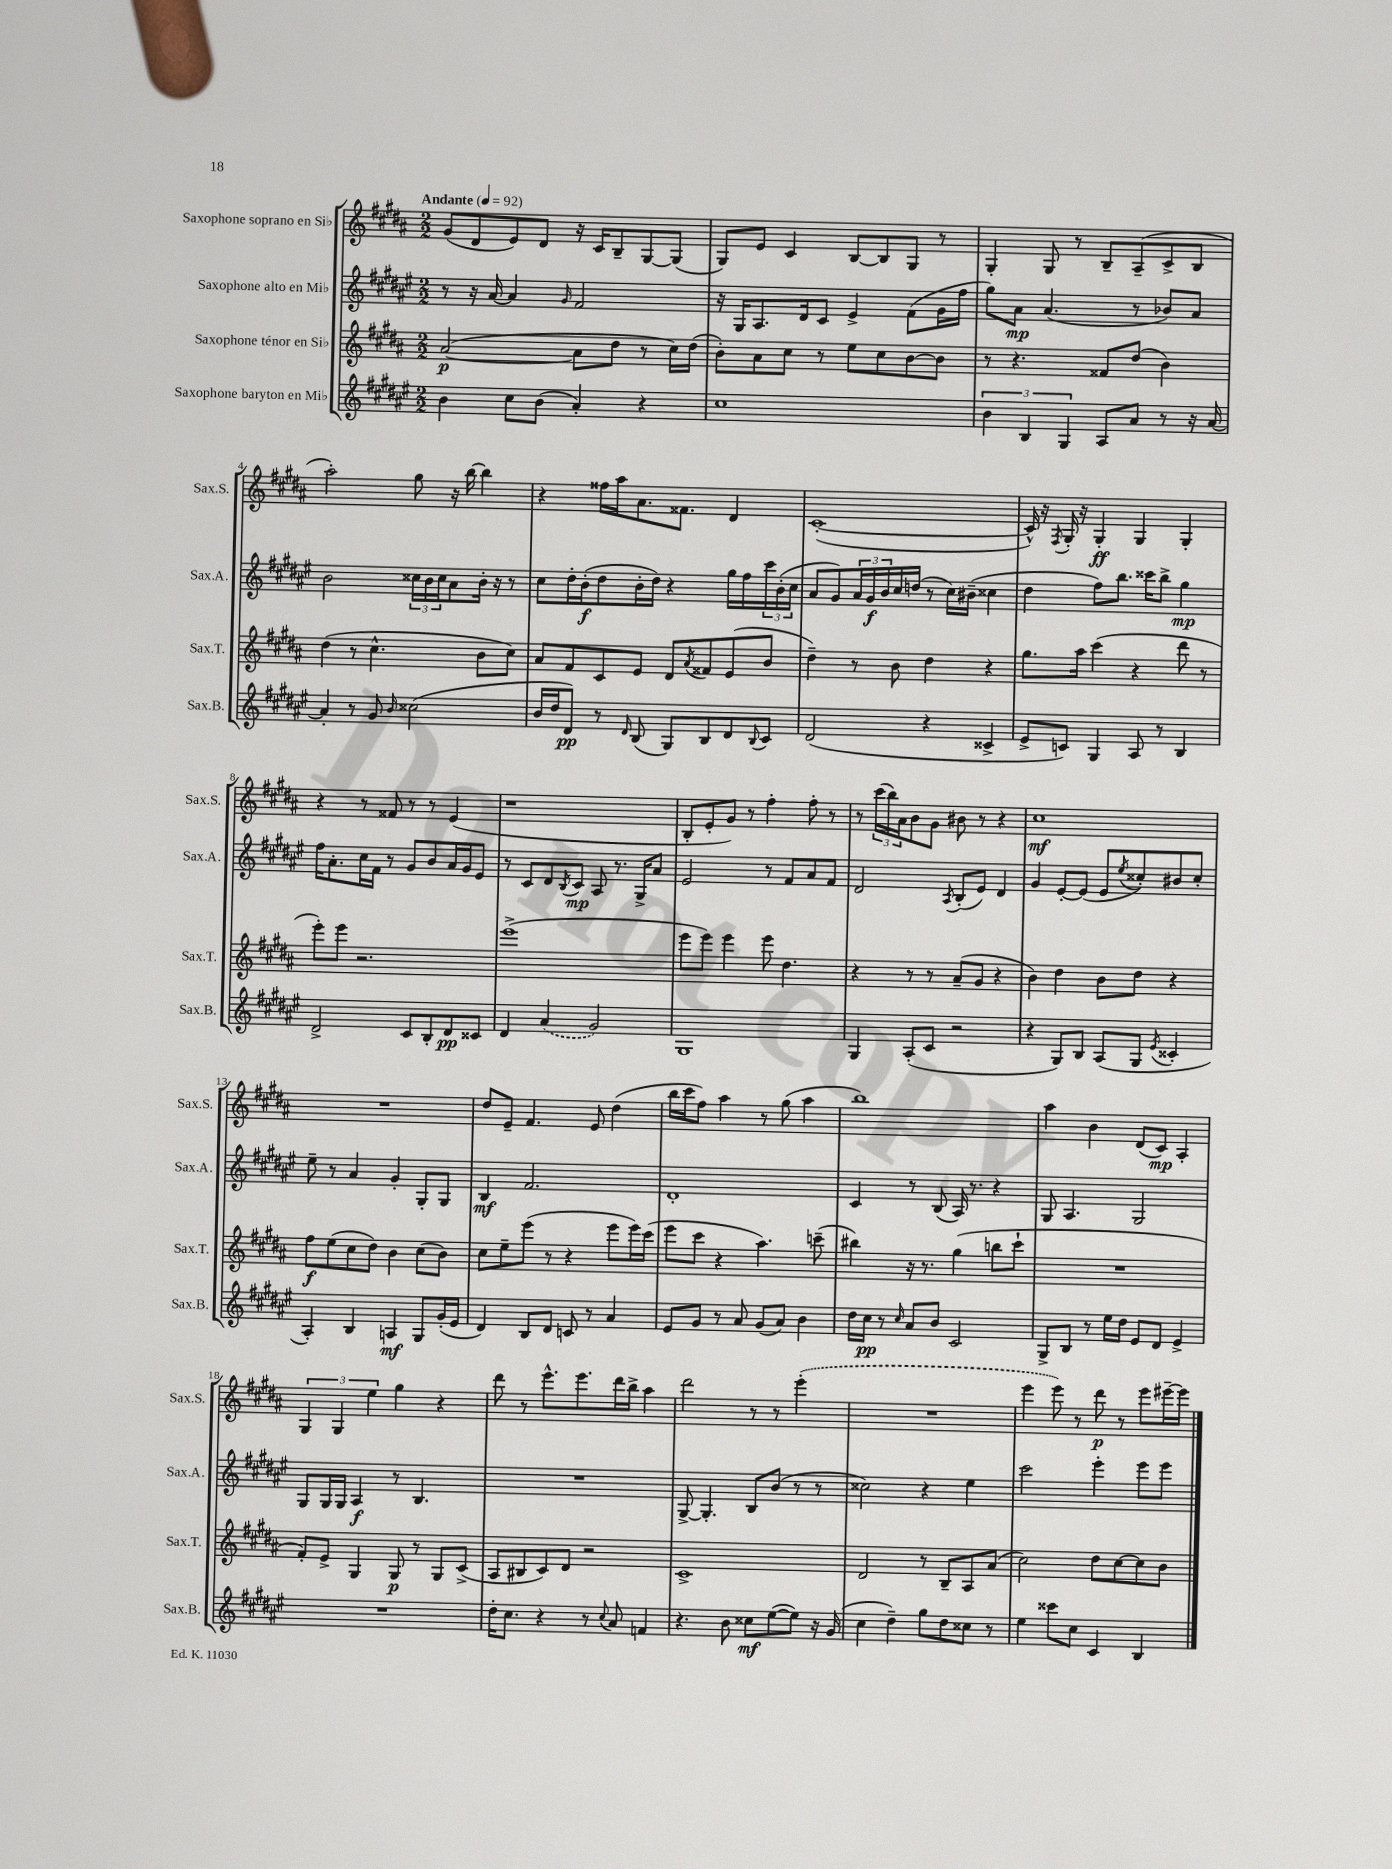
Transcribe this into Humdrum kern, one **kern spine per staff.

**kern	**dynam	**kern	**dynam	**kern	**dynam	**kern	**dynam
*part4	*part4	*part3	*part3	*part2	*part2	*part1	*part1
*staff4	*staff4	*staff3	*staff3	*staff2	*staff2	*staff1	*staff1
*I"Saxophone baryton en Mi♭	*	*I"Saxophone ténor en Si♭	*	*I"Saxophone alto en Mi♭	*	*I"Saxophone soprano en Si♭	*
*I'Sax.B.	*	*I'Sax.T.	*	*I'Sax.A.	*	*I'Sax.S.	*
*clefG2	*	*clefG2	*	*clefG2	*	*clefG2	*
*k[f#c#g#d#a#e#]	*	*k[f#c#g#d#a#]	*	*k[f#c#g#d#a#e#]	*	*k[f#c#g#d#a#]	*
*M2/2	*	*M2/2	*	*M2/2	*	*M2/2	*
*MM92	*	*MM92	*	*MM92	*	*MM92	*
=1	=1	=1	=1	=1	=1	=1	=1
!	!	!	!	!	!	!LO:TX:a:B:t=Andante	!
4b\	.	([2a#/	p	8r	.	(8g#/L	.
.	.	.	.	16r	.	8d#/	.
.	.	.	.	[16a#/	.	.	.
8cc#\L	.	.	.	4a#/]	.	8e/)	.
(8b\J	.	.	.	.	.	8d#/J	.
.	.	.	.	16qqg#/	.	.	.
4a#'/)	.	8a#\L]	.	2f#/	.	16r	.
.	.	.	.	.	.	16c#/KL	.
.	.	8dd#\J	.	.	.	8B~/	.
4r	.	8r	.	.	.	[8G#/	.
.	.	16cc#\LL)	.	.	.	(8G#/J]	.
.	.	(16dd#\JJ	.	.	.	.	.
=2	=2	=2	=2	=2	=2	=2	=2
1cc#	.	8b'\L)	.	16r	.	8G#/L)	.
.	.	.	.	16G#/KL	.	.	.
.	.	8a#\	.	8.A#/	.	8e/J	.
.	.	8cc#\J	.	.	.	4c#/	.
.	.	.	.	16d#/k	.	.	.
.	.	8r	.	8c#/J	.	.	.
.	.	8ee\L	.	4e#^/	.	[8B/L	.
.	.	8cc#\	.	.	.	8B/]	.
.	.	[8b\	.	(8f#\L	.	8G#/J	.
.	.	8b\J]	.	16g#\L	.	8r	.
.	.	.	.	16ff#\JJ	.	.	.
=3	=3	=3	=3	=3	=3	=3	=3
6b\	.	8r	.	8gg#\L)	.	4G#'/	.
.	.	4.r	.	8a#\J	mp	.	.
6B/	.	.	.	.	.	.	.
.	.	.	.	(4.a#/	.	8G#/	.
6G#/	.	.	.	.	.	.	.
.	.	.	.	.	.	8r	.
8A#/L	.	8f##X/L	.	.	.	8B~/L	.
8a#/J	.	(8dd#/J	.	8r	.	(8A#~/	.
8r	.	4b\)	.	8b-X/L)	.	8c#^/	.
16r	.	.	.	8a#/J	.	8B/J	.
[16a#/	.	.	.	.	.	.	.
!!LO:LB:g=z
=4	=4	=4	=4	=4	=4	=4	=4
4a#'/]	.	(4dd#\	.	2b\	.	2aa#'\)	.
8r	.	8r	.	.	.	.	.
8g#/	.	4.cc#^^\	.	.	.	.	.
16qqb/	.	.	.	.	.	.	.
(2cc##X\	.	.	.	24cc##X\LL	.	8gg#\	.
.	.	.	.	24b\	.	.	.
.	.	.	.	24cc##\J	.	.	.
.	.	.	.	8a#\	.	16r	.
.	.	.	.	.	.	[16bb\	.
.	.	8b\L	.	16b'\Jk	.	4bb\]	.
.	.	.	.	16r	.	.	.
.	.	8cc#\J)	.	8r	.	.	.
=5	=5	=5	=5	=5	=5	=5	=5
16b/LL	.	8a#/L	.	8cc#\L	.	4r	.
16dd#/J	.	.	.	.	.	.	.
8d#/J)	pp	8f#/	.	16dd#'\L	.	.	.
.	.	.	.	(16b'\J	f	.	.
8r	.	8c#/	.	8dd#\	.	16ff##X\LL	.
.	.	.	.	.	.	16aa#\J	.
16qqd#/	.	.	.	.	.	.	.
(8B/	.	8e/J	.	16b'\L	.	8.a#\	.
.	.	.	.	16dd#\JJ)	.	.	.
8G#/L)	.	8d#/L	.	4r	.	.	.
.	.	.	.	.	.	8.f##X\J	.
.	.	8qa#/	.	.	.	.	.
8B/	.	8f##X/	.	.	.	.	.
8d#/	.	(8e/	.	16gg#\LL	.	4d#/	.
.	.	.	.	16ff#\	.	.	.
8qqB/	.	.	.	.	.	.	.
8c#/J	.	8b/J	.	24ccc#\	.	.	.
.	.	.	.	(24b'\	.	.	.
.	.	.	.	24cc#\JJ	.	.	.
=6	=6	=6	=6	=6	=6	=6	=6
(2d#/	.	4dd#~\)	.	8a#/L	.	([1c#'	.
.	.	.	.	8g#/)	.	.	.
.	.	8r	.	24a#/L	.	.	.
.	.	.	.	24g#/	f	.	.
.	.	.	.	24b/	.	.	.
.	.	8b\	.	16cc#/	.	.	.
.	.	.	.	(16ddn/JJ	.	.	.
4r	.	4dd#\	.	8r	.	.	.
.	.	.	.	16cc#\LL)	.	.	.
.	.	.	.	(16b#X~\JJ	.	.	.
4c##X^/	.	4r	.	4cc##X\	.	.	.
=7	=7	=7	=7	=7	=7	=7	=7
8e#^/L	.	8.gg#\L	.	4dd#\	.	16c#^^/])	.
.	.	.	.	.	.	16r	.
.	.	.	.	.	.	8qF#/	.
8cn/J)	.	.	.	.	.	16G#'/	.
.	.	16aa#\Jk	.	.	.	16r	.
4G#/	.	(4ccc#\	.	8ff#\L)	.	4G#'/	ff
.	.	.	.	8.bb\J	.	.	.
8A#/	.	4r	.	.	.	4G#/	.
.	.	.	.	16ccc##X\KL	.	.	.
8r	.	.	.	8bb^\J	.	.	.
4B/	.	8ddd#\	.	4gg#\	mp	4G#'/	.
.	.	8r	.	.	.	.	.
!!LO:LB:g=z
=8	=8	=8	=8	=8	=8	=8	=8
2d#^/	.	8eee'\L)	.	16ff#\KL	.	4r	.
.	.	.	.	8.a#'\	.	.	.
.	.	8eee\J	.	.	.	.	.
.	.	2.r	.	16cc#\L	.	8r	.
.	.	.	.	16f#\JJ	.	.	.
.	.	.	.	8r	.	8f##X/	.
8c#/L	.	.	.	8g#/L	.	8r	.
8B'/	.	.	.	8b/	.	8r	.
8d#/	pp	.	.	16a#/L	.	(4e/	.
.	.	.	.	16g#/J	.	.	.
8c##X/J	.	.	.	8e#/J	.	.	.
=9	=9	=9	=9	=9	=9	=9	=9
4d#/	.	(1eee^	.	8r	.	1r	.
.	.	.	.	8c#/L	.	.	.
(4a#/	.	.	.	8d#/	.	.	.
.	.	.	.	8qB/	.	.	.
.	.	.	.	8c#/J	mp	.	.
2g#/)	.	.	.	8A#/	.	.	.
.	.	.	.	8.r	.	.	.
.	.	.	.	16G#^/KL	.	.	.
.	.	.	.	8a#/J	.	.	.
=10	=10	=10	=10	=10	=10	=10	=10
1G#	.	8eee\L	.	2e#/	.	8B'/L	.
.	.	8eee\J)	.	.	.	8e'/	.
.	.	4eee\	.	.	.	8g#/J)	.
.	.	.	.	.	.	8r	.
.	.	8eee\	.	8r	.	4ff#'\	.
.	.	4.dd#\	.	8f#/L	.	.	.
.	.	.	.	8a#/	.	8ff#'\	.
.	.	.	.	8f#/J	.	8r	.
=11	=11	=11	=11	=11	=11	=11	=11
4G#/	.	4r	.	2d#/	.	8r	.
.	.	.	.	.	.	(24ccc#\LL	.
.	.	.	.	.	.	24bb\)	.
.	.	.	.	.	.	24a#\J	.
(8A#'/L	.	8r	.	.	.	8b\	.
8c#/J	.	8r	.	.	.	8g#\J	.
.	.	.	.	8qA#/	.	.	.
2r	.	(8a#~/L	.	(8B'/L	.	8b#X\	.
.	.	8g#/J	.	8e#/J)	.	8r	.
.	.	4r	.	4d#/	.	4r	.
=12	=12	=12	=12	=12	=12	=12	=12
4r	.	4b\)	.	4g#/	.	1cc#	mf
8G#/L)	.	4dd#\	.	[8e#'/L	.	.	.
8B/J	.	.	.	(8e#/J]	.	.	.
(8A#/L	.	8b\L	.	8e#/L	.	.	.
.	.	.	.	8qee#/	.	.	.
8G#/J	.	8dd#\J	.	8cc##X'/)	.	.	.
8qe#/	.	.	.	.	.	.	.
4c##X'/	.	4r	.	8b#X/	.	.	.
.	.	.	.	8cc##'/J	.	.	.
!!LO:LB:g=z
=13	=13	=13	=13	=13	=13	=13	=13
4A#'/)	.	8ff#\L	f	8ee#~\	.	1r	.
.	.	(8ee\	.	8r	.	.	.
4B/	.	8cc#\	.	4a#/	.	.	.
.	.	8dd#\J)	.	.	.	.	.
4An/	mf	4b\	.	4g#'/	.	.	.
8G#/L	.	(8cc#\L	.	8G#'/L	.	.	.
(16g#'/L	.	8b\J)	.	8G#/J	.	.	.
16e#/JJ	.	.	.	.	.	.	.
=14	=14	=14	=14	=14	=14	=14	=14
4d#/)	.	8cc#\L	.	4B/	mf	8dd#/L	.
.	.	8ee~\	.	.	.	8e~/J	.
8B/L	.	(8eee\J	.	2.f#/	.	4.f#/	.
8d#/J	.	8r	.	.	.	.	.
8cn/	.	4r	.	.	.	.	.
8r	.	.	.	.	.	8e/	.
4a#/	.	8eee\L	.	.	.	(4dd#\	.
.	.	16eee\L)	.	.	.	.	.
.	.	(16ccc#\JJ	.	.	.	.	.
=15	=15	=15	=15	=15	=15	=15	=15
8e#/L	.	8eee\L	.	1d#'	.	16bb\LL	.
.	.	.	.	.	.	16ccc#\J	.
8g#/J	.	8ccc#\J	.	.	.	8ff#\J)	.
8r	.	4r	.	.	.	4aa#\	.
8a#/	.	.	.	.	.	.	.
(8g#/L	.	4.aa#\)	.	.	.	8r	.
8a#/J)	.	.	.	.	.	(8gg#\	.
4b\	.	.	.	.	.	4aa#\	.
.	.	(8cccn~\	.	.	.	.	.
=16	=16	=16	=16	=16	=16	=16	=16
16dd#\LL	.	4bb#X\)	.	4c#/	.	1bb)	.
16cc#\JJ	pp	.	.	.	.	.	.
8r	.	.	.	.	.	.	.
16qqcc#/	.	.	.	.	.	.	.
8a#/L	.	16r	.	8r	.	.	.
.	.	8.r	.	.	.	.	.
8b/J	.	.	.	(8B/	.	.	.
2c#/	.	(4gg#\	.	16A#/)	.	.	.
.	.	.	.	8.r	.	.	.
.	.	8bbn\L	.	4r	.	.	.
.	.	8ccc#`\J	.	.	.	.	.
=17	=17	=17	=17	=17	=17	=17	=17
8G#^/L	.	1r	.	8G#/	.	4aa#\	.
8B/J	.	.	.	4.A#/	.	.	.
8r	.	.	.	.	.	4b\	.
16ee#\LL	.	.	.	.	.	.	.
16dd#\JJ	.	.	.	.	.	.	.
8e#/L	.	.	.	2G#/	.	(8d#/L	.
8d#/J	.	.	.	.	.	8c#/J)	mp
4e#^/	.	.	.	.	.	4A#'/	.
!!LO:LB:g=z
=18	=18	=18	=18	=18	=18	=18	=18
1r	.	8f#'/L)	.	8G#/L	.	6G#/	.
.	.	8e^/J	.	16G#/L	.	.	.
.	.	.	.	.	.	6G#/	.
.	.	.	.	16G#/JJ	.	.	.
.	.	4G#/	.	4A#/	f	.	.
.	.	.	.	.	.	6ee\	.
.	.	8G#/	p	8r	.	4gg#\	.
.	.	8r	.	4.B/	.	.	.
.	.	8G#/L	.	.	.	4r	.
.	.	(8c#^/J	.	.	.	.	.
=19	=19	=19	=19	=19	=19	=19	=19
16dd#'\KL	.	8A#/L	.	1r	.	8ddd#\	.
8.cc#\J	.	.	.	.	.	.	.
.	.	8B#X/	.	.	.	8r	.
4r	.	8c#/)	.	.	.	8.eee^^\L	.
.	.	8d#/J	.	.	.	.	.
.	.	.	.	.	.	8.eee\	.
8r	.	2r	.	.	.	.	.
8qqcc#/	.	.	.	.	.	.	.
8a#/	.	.	.	.	.	16ddd#\L	.
.	.	.	.	.	.	16bb^\JJ	.
4fn/	.	.	.	.	.	4aa#\	.
=20	=20	=20	=20	=20	=20	=20	=20
4.r	.	1c#^	.	[8G#^/	.	2ddd#\	.
.	.	.	.	4.G#'/]	.	.	.
8b\	.	.	.	.	.	.	.
8cc##X\L	mf	.	.	8B/L	.	8r	.
([8ee#\	.	.	.	(8b/J	.	8r	.
8ee#\J])	.	.	.	8r	.	(4eee'\	.
16r	.	.	.	8r	.	.	.
(16g#/	.	.	.	.	.	.	.
=21	=21	=21	=21	=21	=21	=21	=21
4cc#\	.	2d#/	.	2cc##X\)	.	1r	.
4dd#~\)	.	.	.	.	.	.	.
8gg#\L	.	8r	.	4r	.	.	.
8dd#\	.	8B~/L	.	.	.	.	.
8cc##X\J	.	8A#/	.	4ee#\	.	.	.
8r	.	(8a#/J	.	.	.	.	.
=22	=22	=22	=22	=22	=22	=22	=22
4ee#\	.	2cc#\)	.	2ccc#\	.	4eee\	.
8ccc##X\L	.	.	.	.	.	8eee\)	.
8cc#\J	.	.	.	.	.	8r	.
4c#/	.	8dd#\L	.	4eee#'\	.	8ddd#\	p
.	.	[8cc#\	.	.	.	8r	.
4B/	.	8cc#\]	.	8eee#\L	.	8eee\L	.
.	.	8b\J	.	8eee#\J	.	[16eee#X~\L	.
.	.	.	.	.	.	16eee#\JJ]	.
==	==	==	==	==	==	==	==
*-	*-	*-	*-	*-	*-	*-	*-
